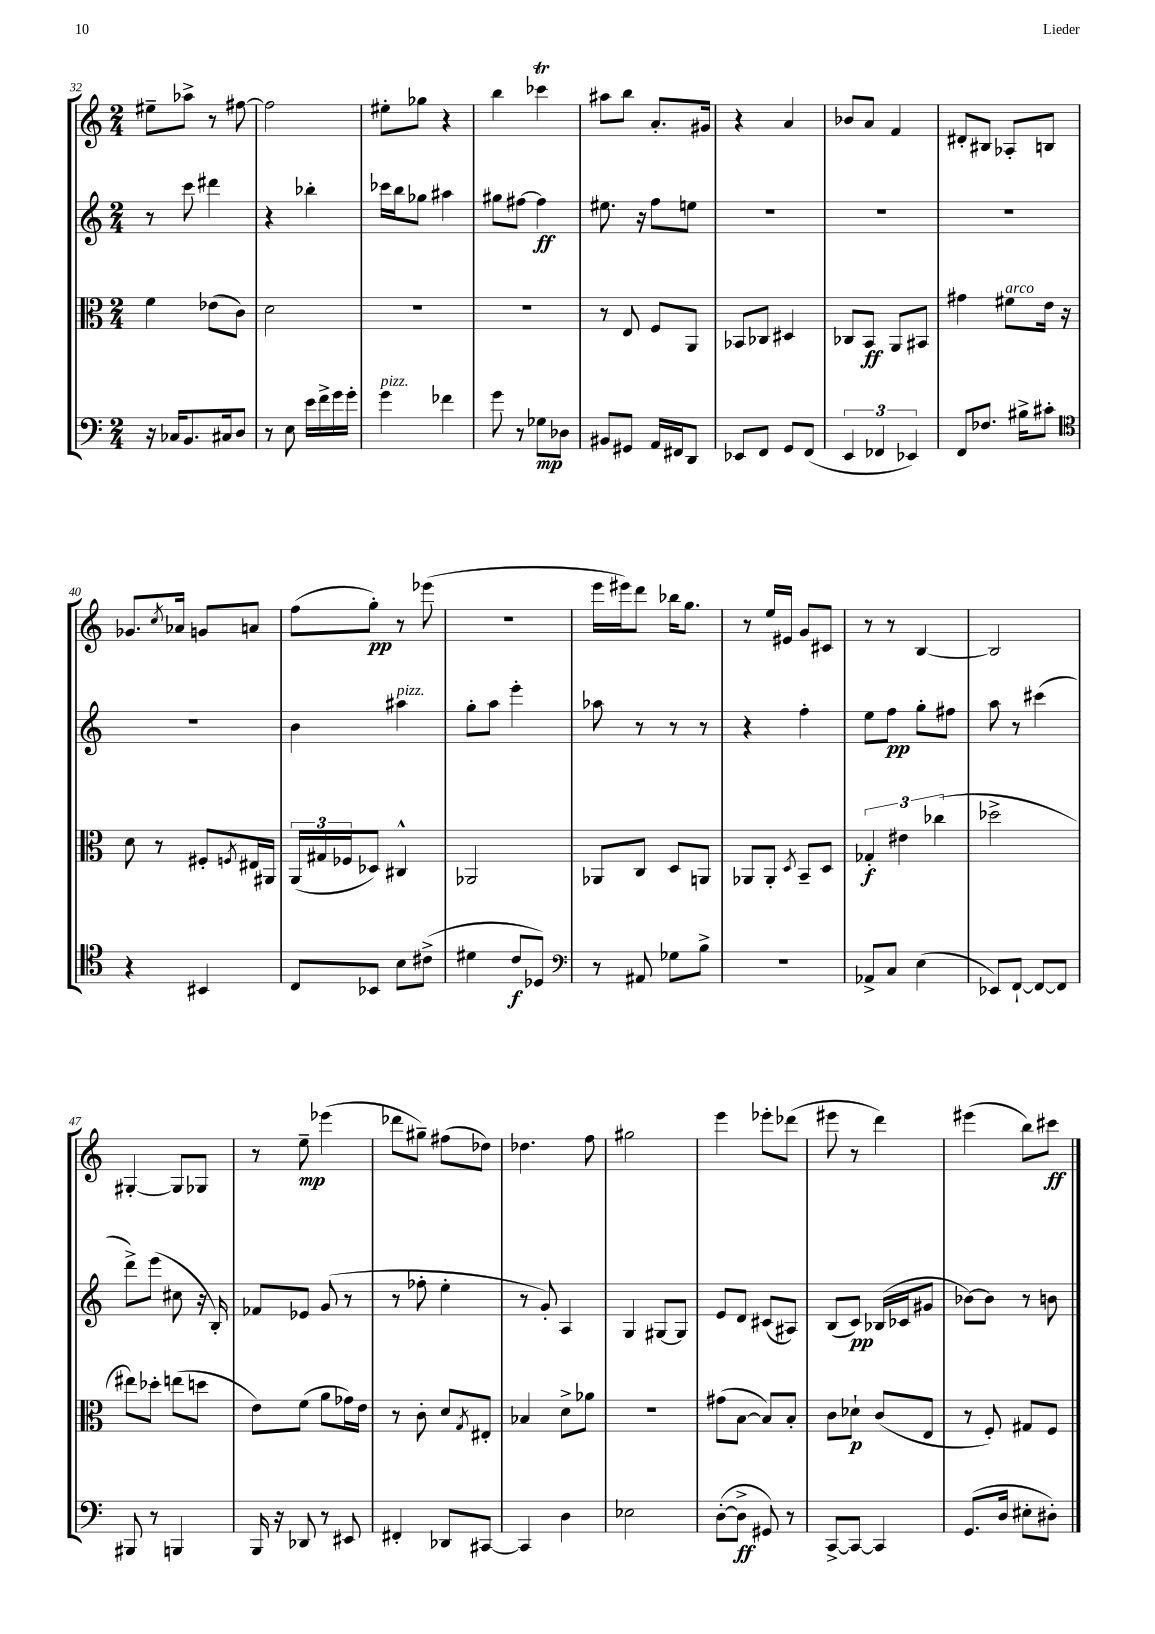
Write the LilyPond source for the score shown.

<<
\new StaffGroup <<
\new Staff = "s0" {
    \clef treble \key c \major \numericTimeSignature \time 2/4
    eis''8-- aes''8-> r8 fis''8~ |
    fis''2 |
    eis''8-. ges''8 r4 |
    b''4 ces'''4\trill |
    ais''8 b''8 a'8.-. gis'16 |
    r4 a'4 |
    bes'8 a'8 f'4 |
    dis'8-. bis8 aes8-. b8 |
    ges'8. \acciaccatura { c''8 } aes'16 g'8 a'8 |
    f''8( g''8-.\pp) r8 ees'''8( |
    r2 |
    e'''16 eis'''16) d'''8 bes''16 g''8. |
    r8 e''16 eis'16 g'8 cis'8 |
    r8 r8 b4~ |
    b2 |
    gis4~-. gis8 ges8 |
    r8 e''8--\mp ees'''4( |
    des'''8 gis''8--) fis''8( des''8) |
    des''4. f''8 |
    gis''2 |
    e'''4 ees'''8-. des'''8( |
    eis'''8 r8 d'''4) |
    eis'''4( b''8) cis'''8\ff \bar "|." |
}
\new Staff = "s1" {
    \clef treble \key c \major \numericTimeSignature \time 2/4
    r8 c'''8 dis'''4 |
    r4 bes''4-. |
    ces'''16 b''16 ges''8 ais''4 |
    gis''8 fis''8~ fis''4\ff |
    eis''8. r16 f''8 e''8 |
    R2 |
    R2 |
    R2 |
    R2 |
    b'4 ais''4^\markup { \italic "pizz." } |
    g''8-. a''8 e'''4-. |
    aes''8 r8 r8 r8 |
    r4 f''4-. |
    e''8 f''8\pp g''8-. fis''8 |
    a''8 r8 cis'''4( |
    d'''8->) e'''8( cis''8 r16 b16-.) |
    fes'8 ees'8 g'8( r8 |
    r8 fes''8-. e''4-. |
    r8 g'8-.) a4 |
    g4 gis8~ gis8 |
    e'8 d'8 cis'8( ais8) |
    b8( c'8\pp) bes16( ces'16 gis'8 |
    bes'8~) bes'8 r8 b'8 \bar "|." |
}
\new Staff = "s2" {
    \clef alto \key c \major \numericTimeSignature \time 2/4
    f'4 ees'8( c'8) |
    d'2 |
    R2 |
    R2 |
    r8 e8 f8 a,8 |
    bes,8 ces8 dis4 |
    ces8 b,8\ff a,8 bis,8 |
    gis'4 fis'8^\markup { \italic "arco" } e'16 r16 |
    d'8 r8 fis8-. \acciaccatura { f8 } eis16 ais,16 |
    \tuplet 3/2 { a,16( gis16 fes16 } des8) cis4-^ |
    aes,2 |
    aes,8 c8 d8 a,8 |
    aes,8 aes,8-. \acciaccatura { d8 } b,8-- d8 |
    \tuplet 3/2 { ges4-.\f eis'4 ces''4( } |
    des''2-> |
    eis''8) des''8-. e''8( d''8 |
    e'8) f'8( a'8 ges'16) e'16 |
    r8 c'8-. d'8 \acciaccatura { g8 } eis8-. |
    bes4 d'8-> aes'8 |
    R2 |
    gis'8( b8~ b8) b8-. |
    c'8 des'8-!\p c'8( e8 |
    r8 f8-.) gis8 f8 \bar "|." |
}
\new Staff = "s3" {
    \clef bass \key c \major \numericTimeSignature \time 2/4
    r16 ces16 b,8. cis16 d8 |
    r8 e8 e'16 f'16-> g'16 g'16-. |
    g'4^\markup { \italic "pizz." } fes'4 |
    g'8 r8 ges8\mp des8 |
    bis,8 gis,8 a,16 fis,16 d,8 |
    ees,8 f,8 g,8 f,8( |
    \tuplet 3/2 { e,4 fes,4 ees,4) } |
    f,8 fes8. bis16-> cis'8-. |
    \clef tenor r4 bis,4 |
    c8 bes,8 b8 cis'8->( |
    dis'4 c'8\f des8) |
    \clef bass r8 ais,8 ges8 b8-> |
    R2 |
    aes,8-> c8 e4( |
    ees,8) f,8~-! f,8~ f,8 |
    bis,,8 r8 b,,4 |
    b,,16 r16 des,8 r8 eis,8 |
    fis,4-. des,8 cis,8~ |
    cis,4 d4 |
    ees2 |
    d8~-.( d8->\ff gis,8) r8 |
    c,8~-> c,8~ c,4 |
    g,8.( d16 eis8-. dis8-.) \bar "|." |
}
>>
>>
\layout { \context { \Score currentBarNumber = #32 } }
